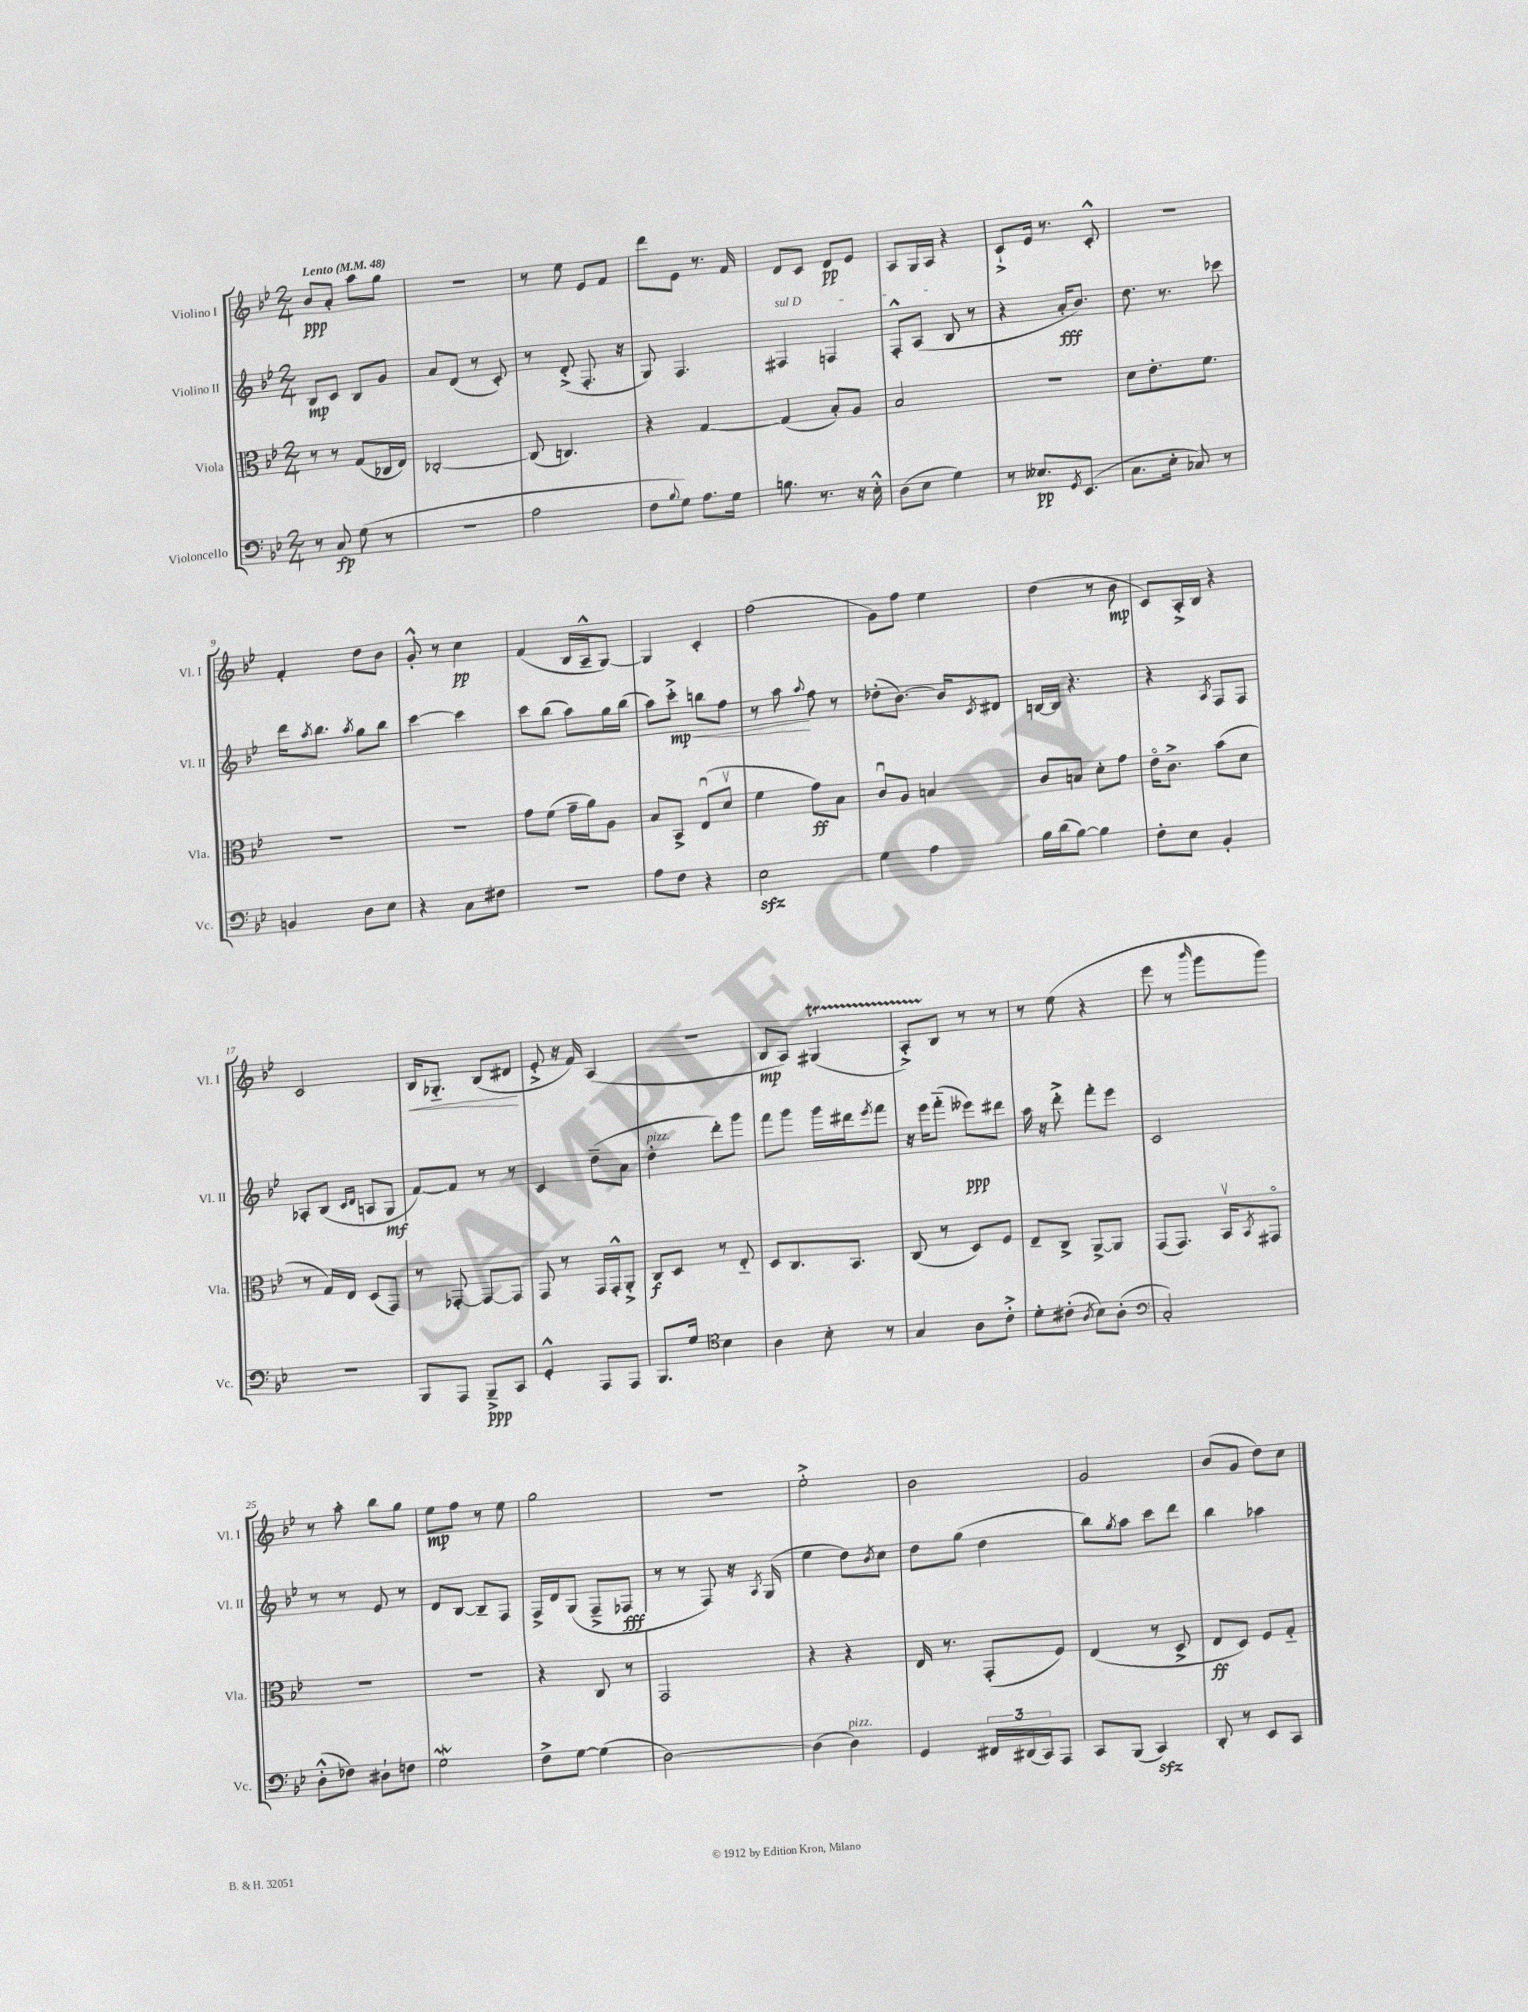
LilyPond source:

<<
\new StaffGroup <<
\new Staff = "s0" \with { instrumentName = "Violino I" shortInstrumentName = "Vl. I" } {
    \clef treble \key bes \major \numericTimeSignature \time 2/4 \tempo "Lento" 4 = 48
    bes'8\ppp a'8-. a''8 g''8 |
    R2 |
    r8 ees''8 ees'8 f'8 |
    d'''8 ees'8 r8. f'16 |
    d'8 c'8 d'8\pp ees'8 |
    a8 g16 a16 r4 |
    c'8-!-> ees'16 r8. c'8-.-^ |
    r2 |
    f'4-. d''8 bes'8 |
    g'8-.-^ r8 c''4\pp |
    f'4( bes16 a16---^ g8~) |
    g4 c'4-. |
    f''2( |
    g'8) f''8 ees''4 |
    d''4( r8 bes'8\mp |
    c'8) a16-.-> bes16 r4 |
    c'2 |
    bes16\< ges8.-_ bes8( dis'8\! |
    ees'8-.-> r16 f'16) a4( |
    R2 |
    bes8\mp a8) gis4\startTrillSpan( |
    a8-.->) bes8\stopTrillSpan r8 r8 |
    r8 ees''8( r4 |
    ees'''8 r8 \grace { bes'''16 } g'''8 g'''8) |
    r8 a''8-. bes''8 g''8 |
    ees''8\mp f''8 r8 ees''8 |
    g''2 |
    r2 |
    ees''2-.-> |
    bes'2 |
    g'2 |
    bes'8( g'8 d''8) c''8 \bar "|." |
}
\new Staff = "s1" \with { instrumentName = "Violino II" shortInstrumentName = "Vl. II" } {
    \clef treble \key bes \major \numericTimeSignature \time 2/4
    bes8\mp c'8 bes8 g'8 |
    a'8 d'8( r8 c'8-.) |
    r8 d'8-.->( f8.-. r16 |
    g8) f4. |
    \once \override TextSpanner.bound-details.left.text = \markup { \italic "sul D" } fis4\startTextSpan f4 |
    f8-.-^ a8( bes8\stopTextSpan r8 |
    r4 a'16-.\fff bes'8.) |
    d''8. r8. ces'''8 |
    d'''16 \acciaccatura { a''8 } bes''8. \acciaccatura { a''8 } g''8 bes''8 |
    c'''4~ c'''4 |
    c'''8 bes''8( a''8) g''16 bes''16( |
    a''8) c'''8-.->\mp\< b''8 f''8 |
    r8 a''8\! \appoggiatura { a''8 } f''8 r8 |
    des''8-.( bes'8.~) bes'16 \acciaccatura { c'8 } dis'8 |
    b16~ b16 r4. |
    r4 \acciaccatura { a8 } f8 f8 |
    aes8-. bes8( \grace { c'16 d'16 } a8 g8\mf |
    f'8~) f'8 r8 r8 |
    c'4 d''8--( a'8 |
    d''4-.^\markup { \italic "pizz." } d'''8-.) g'''8 |
    f'''8 g'''8 g'''16 dis'''16 \acciaccatura { ees'''8 } f'''8 |
    r16 ees'''16 f'''8-_( eeses'''8\ppp) dis'''8 |
    a''16 r16 d'''8-.-> f'''8-. ees'''8 |
    c'2 |
    r8 r8 ees'8 r8 |
    d'8 bes8~ bes8-- f8 |
    f16-> d'16 g8( f8---> fes8\fff |
    r8 r8 f8) r16 \acciaccatura { a8 } g16( |
    ees''4 d''8) \acciaccatura { bes'8 } c''8 |
    d''8 g''8( d''4 |
    bes''8) \acciaccatura { g''8 } a''8 c'''8 d'''8 |
    bes''4 aes''4 \bar "|." |
}
\new Staff = "s2" \with { instrumentName = "Viola" shortInstrumentName = "Vla." } {
    \clef alto \key bes \major \numericTimeSignature \time 2/4
    r8 r8 g8( ces16 ees16) |
    ces2~-. |
    ces8( c4.) |
    r4 g4~ |
    g4( bes8-.) a8 |
    bes2 |
    R2 |
    d'8 ees'8.-. f'8. |
    R2 |
    r2 |
    g'8 f'8( g'16-- a'16) a8 |
    bes8 bes,8-> ees8\downbow( d'8\upbow |
    f'4 g'8\ff) bes8 |
    c'8\downbow a8 b4 |
    c'8 b8 d'8-. g'8 |
    ees'16\flageolet c'8.-> bes'8( d'8 |
    r8 g16) ees16 d8( g,8) |
    r8 ges,8~-. ges,8~ ges,8 |
    g,8 r8 g,16 g,16-.-^ a,8-.-> |
    c8\f d8 r8 ees8-_ |
    d8 c8. bes,8. |
    c8( r8 d8) f8 |
    ees8-- c8-> a,8~-> a,8 |
    g,8( g,8.) bes,16\upbow \acciaccatura { bes,8 } gis,8\flageolet |
    R2 |
    R2 |
    r4 c8 r8 |
    g,2 |
    r4 r4 |
    ees16 r8. g,8-.( f8) |
    ees4( r8 d8-> |
    ees8\ff d8) f8 g8-_ \bar "|." |
}
\new Staff = "s3" \with { instrumentName = "Violoncello" shortInstrumentName = "Vc." } {
    \clef bass \key bes \major \numericTimeSignature \time 2/4
    r8 c8\fp g8( r8 |
    R2 |
    a2 |
    f8 \appoggiatura { bes8 } g8) a8. g16 |
    b8. r8. r16 ees16-.-^ |
    d8( ees8 g4) |
    r8 eeses8.\pp \acciaccatura { g,8 } ees,8.( |
    c8. ees16-. ces8) r8 |
    b,4 d8 ees8 |
    r4 c8 fis8 |
    R2 |
    a8 f8 r4 |
    ees2\sfz |
    g4 a4 |
    bes16 d'16( bes8~) bes4 |
    f8-. ees8 bes,4-. |
    R2 |
    bes,,8 a,,8 bes,,8--->\ppp c,8 |
    g,4-.-^ a,,8 a,,8 |
    bes,,8. g16 \clef tenor bes4 |
    a4 bes8-. r8 |
    g4 a8 c'8-.-> |
    d'8-. cis'8-.( \acciaccatura { a8 } bes8) a8-.( |
    \clef bass c2-.) |
    d8-.-^( fes8) dis8-! f8 |
    g2\mordent |
    f8-> g8~ g4( |
    d2~) |
    d4( d4^\markup { \italic "pizz." }) |
    g,4 \tuplet 3/2 { fis,16 dis,16( c,16) } a,,8 |
    c,8 bes,,8( c,4\sfz) |
    d,8-. r8 ees,8 c,8 \bar "|." |
}
>>
>>
